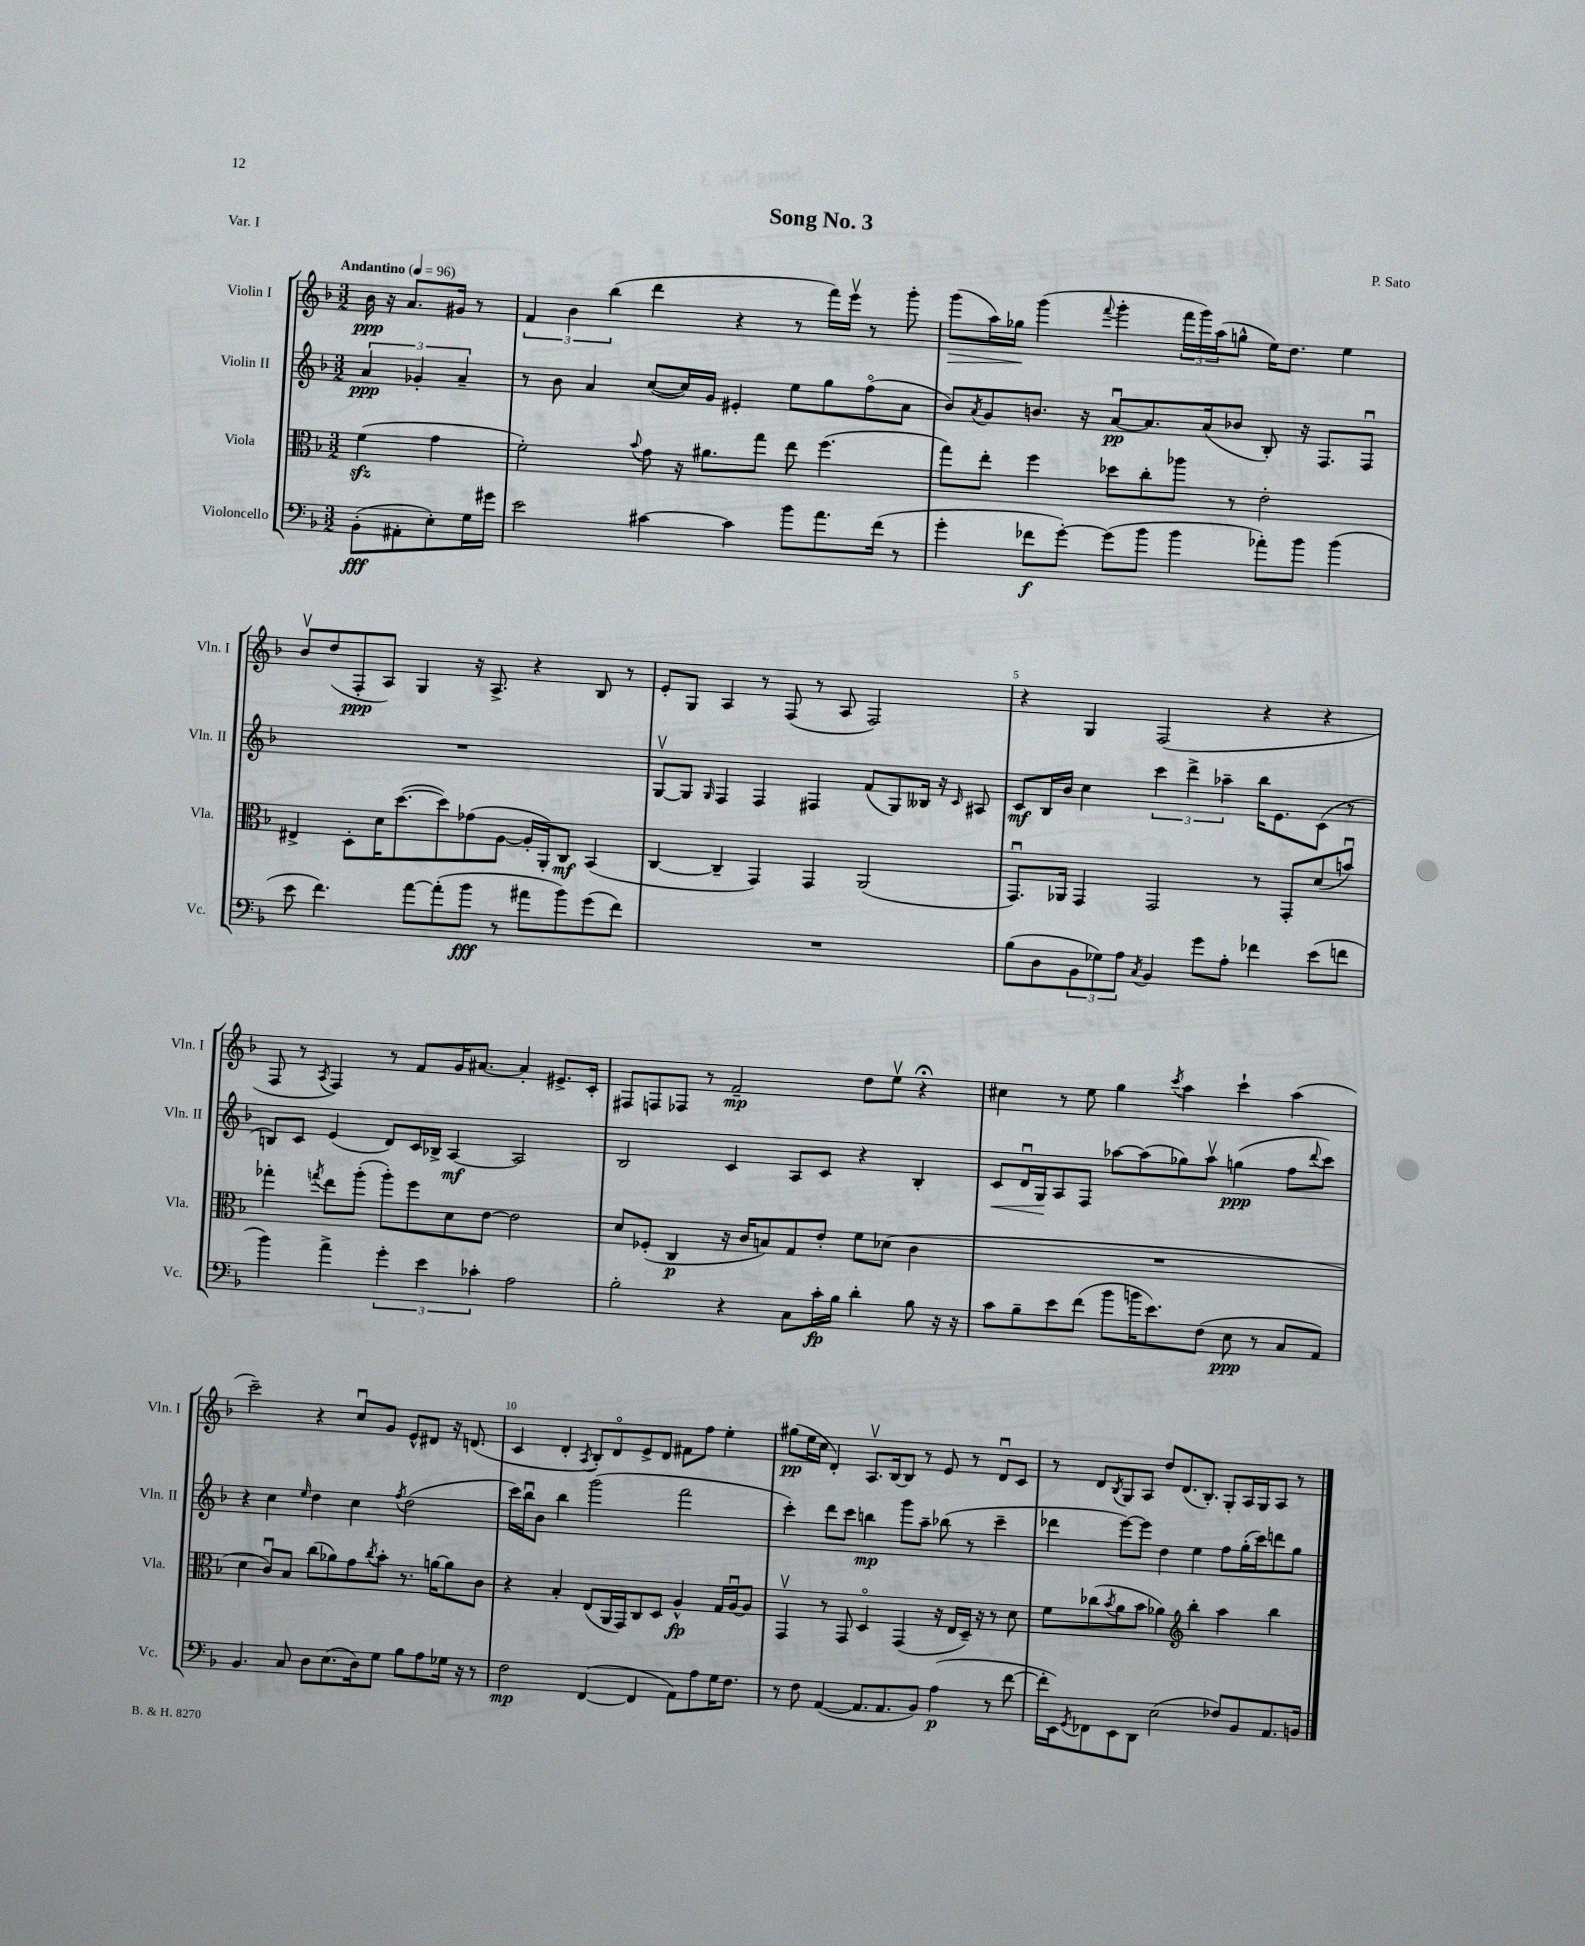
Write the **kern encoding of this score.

**kern	**dynam	**kern	**dynam	**kern	**dynam	**kern	**dynam
*part4	*part4	*part3	*part3	*part2	*part2	*part1	*part1
*staff4	*staff4	*staff3	*staff3	*staff2	*staff2	*staff1	*staff1
*I"Violoncello	*	*I"Viola	*	*I"Violin II	*	*I"Violin I	*
*I'Vc.	*	*I'Vla.	*	*I'Vln. II	*	*I'Vln. I	*
*clefF4	*	*clefC3	*	*clefG2	*	*clefG2	*
*k[b-]	*	*k[b-]	*	*k[b-]	*	*k[b-]	*
*M3/2	*	*M3/2	*	*M3/2	*	*M3/2	*
*MM96	*	*MM96	*	*MM96	*	*MM96	*
=	=	=	=	=	=	=	=
!	!	!	!	!	!	!LO:TX:a:B:t=Andantino	!
(8BB-'\L	fff	(4fzz\	.	6a/	ppp	16b-\	ppp
.	.	.	.	.	.	16r	.
8AA#X'\	.	.	.	.	.	8.a/L	.
.	.	.	.	6g-X'/	.	.	.
8E'\)	.	4g\	.	.	.	.	.
.	.	.	.	.	.	16g#X/Jk	.
.	.	.	.	6a~/	.	.	.
16G\L	.	.	.	.	.	8r	.
16g#X\JJ	.	.	.	.	.	.	.
=1	=1	=1	=1	=1	=1	=1	=1
2e\	.	2f'\)	.	8r	.	6f/	.
.	.	.	.	8b-\	.	.	.
.	.	.	.	.	.	6b-\	.
.	.	.	.	4a/	.	.	.
.	.	.	.	.	.	(6bb-\	.
.	.	8qqb-/	.	.	.	.	.
[4c#X\	.	8g\	.	([8cc/L	.	4ddd\	.
.	.	16r	.	16cc/L])	.	.	.
.	.	8.a#X\L	.	16g/JJ	.	.	.
4c#\]	.	.	.	4e#X'/	.	4r	.
.	.	8gg\J	.	.	.	.	.
8b-\L	.	8ee\	.	8ee\L	.	8r	.
8.a\	.	(4.ff\	.	8gg\	.	16fff\LL)	.
.	.	.	.	.	.	16eeev\JJ	.
.	.	.	.	(8ff\	.	8r	.
(16f\Jk	.	.	.	.	.	.	.
8r	.	.	.	8a\J	.	8ggg'\	.
=2	=2	=2	=2	=2	=2	=2	=2
!	!	!	!	!	!	!	!LO:HP:b
4g'\	.	8gg\L)	.	8b-/L)	.	(8ggg\L	>
.	.	.	.	8qa/	.	.	.
.	.	8ee'\J	.	8g/	.	16aa\L)	.
.	.	.	.	.	.	16gg-X\JJ	.
8f-X\L	f	4ff\	.	8.bn/J	.	(4ggg\	]
[8g'\J)	.	.	.	.	.	.	.
.	.	.	.	16r	.	.	.
.	.	.	.	.	.	8qqfff/	.
(8g\L]	.	8dd-X\L	.	[8au/L	pp	4ggg'\	.
8b-\J	.	8cc'\	.	8.a/]	.	.	.
4b-\	.	8aa-X\J	.	.	.	24fff\LL	.
.	.	.	.	.	.	24ggg\)	.
.	.	.	.	(16a/k	.	.	.
.	.	.	.	.	.	(24aa\J	.
.	.	8r	.	8b-X/J	.	8ggn^^\J	.
8a-X'\L)	.	2e'\	.	8B-'/)	.	16ee\KL)	.
.	.	.	.	.	.	8.dd\J	.
8b-\J	.	.	.	16r	.	.	.
.	.	.	.	8.F/L	.	.	.
(4b-\	.	.	.	.	.	4ee\	.
.	.	.	.	8Fu/J	.	.	.
!!LO:LB:g=z
=3	=3	=3	=3	=3	=3	=3	=3
8e\	.	4E#X^/	.	1.r	.	8b-v/L	.
4.f\)	.	.	.	.	.	(8dd/	.
.	.	8D'\L	.	.	.	8F'/	ppp
.	.	16d\K	.	.	.	8A/J)	.
.	.	([8.dd\	.	.	.	.	.
[8a\L	.	.	.	.	.	4G/	.
(8a'\]	.	8dd\])	.	.	.	.	.
8b-\J	fff	(8g-X\	.	.	.	16r	.
.	.	.	.	.	.	8.A^/	.
8r	.	[8A\J	.	.	.	.	.
8a#X\L	.	16A'/LL]	.	.	.	4r	.
.	.	16AA'/J)	.	.	.	.	.
8b-\)	.	8C/J	mf	.	.	.	.
(8g\	.	(4BB-/	.	.	.	8B-/	.
8f\J)	.	.	.	.	.	8r	.
=4	=4	=4	=4	=4	=4	=4	=4
1.r	.	[4C/	.	[8Gv/L	.	8e'/L	.
.	.	.	.	8G/J]	.	8G/J	.
.	.	.	.	16qqG/	.	.	.
.	.	4C~/]	.	4F/	.	4A/	.
.	.	4GG/)	.	4F/	.	8r	.
.	.	.	.	.	.	(8F/	.
.	.	4GG/	.	4F#X/	.	8r	.
.	.	.	.	.	.	8A/	.
.	.	(2AA/	.	(8f/L	.	2F/)	.
.	.	.	.	8G/)	.	.	.
.	.	.	.	16B--X/Jk	.	.	.
.	.	.	.	16r	.	.	.
.	.	.	.	16qqc/	.	.	.
.	.	.	.	8A#X/	.	.	.
=5	=5	=5	=5	=5	=5	=5	=5
(8B-\L	.	8.GGu/L)	.	8c/L	mf	4r	.
8D\	.	.	.	16B-/L	.	.	.
.	.	16AA-X/Jk	.	16b-/JJ	.	.	.
12BB-\	.	4GG/	.	4cc\	.	4G/	.
12G-X\)	.	.	.	.	.	.	.
12A\J	.	.	.	.	.	.	.
8qC/	.	.	.	.	.	.	.
4BB-/	.	2GG/	.	6ccc\	.	(2F/	.
.	.	.	.	6ddd^\	.	.	.
8g\L	.	.	.	.	.	.	.
.	.	.	.	6aa-X~\	.	.	.
8A'\J	.	.	.	.	.	.	.
4f-X\	.	8r	.	16bb-\KL	.	4r	.
.	.	.	.	8.e\	.	.	.
.	.	8GG'/L	.	.	.	.	.
(8e\L	.	(8d/	.	(8c\J	.	4r	.
8fn\J	.	8bnu/J)	.	8r	.	.	.
!!LO:LB:g=z
=6	=6	=6	=6	=6	=6	=6	=6
4b-\)	.	4gg-X'\	.	8Bn/L)	.	8F/	.
.	.	.	.	8c/J	.	8r	.
.	.	8qggn/	.	.	.	8qA/	.
4a^\	.	8ee\L	.	(4e/	.	4F/)	.
.	.	(8aa'\J	.	.	.	.	.
6g'\	.	8aa'\L)	.	8d/L)	.	8r	.
.	.	8ff\	.	16c/L	.	8f/L	.
6e\	.	.	.	.	.	.	.
.	.	.	.	16B-X^/JJ	.	.	.
.	.	8d\	.	[4A/	mf	16g/K	.
.	.	.	.	.	.	[8.a#X/J	.
6c-X'\	.	.	.	.	.	.	.
.	.	[8e\J	.	.	.	.	.
2A\	.	2e\]	.	2A/]	.	4a#'/]	.
.	.	.	.	.	.	8.e#X^/L	.
.	.	.	.	.	.	16c'/Jk	.
=7	=7	=7	=7	=7	=7	=7	=7
2B-'\	.	8d/L	.	2B-/	.	8F#X/L	.
.	.	(8F-X'/J	.	.	.	8Fn/	.
.	.	4C/	p	.	.	8F-X/J	.
.	.	.	.	.	.	8r	.
4r	.	16r	.	4c/	.	2f~/	mp
.	.	16c/KL	.	.	.	.	.
.	.	8Bn/)	.	.	.	.	.
8C\L	.	8G/	.	8A/L	.	.	.
16c'\L	fp	8e'/J	.	8c/J	.	.	.
16B-\JJ	.	.	.	.	.	.	.
4d'\	.	8f\L	.	4r	.	8dd\L	.
.	.	(8d-X\J	.	.	.	8eev\J	.
8B-\	.	4c\	.	4B-'/	.	4r;<	.
16r	.	.	.	.	.	.	.
16r	.	.	.	.	.	.	.
=8	=8	=8	=8	=8	=8	=8	=8
!	!	!	!	!	!LO:HP:b	!	!
8c\L	.	1.r	.	8c/L	<	4cc#X\	.
8B-~\	.	.	.	16du/L	.	.	.
.	.	.	.	16G/J	.	.	.
8e\	.	.	.	8A/	[	8r	.
(8f\J	.	.	.	8F/J	.	8ee\	.
8b-\L	.	.	.	[8aa-X\L	.	4gg\	.
16bn\K	.	.	.	(8aa-\]	.	.	.
8.e\)	.	.	.	.	.	.	.
.	.	.	.	.	.	8qccc/	.
.	.	.	.	8gg-X\)	.	4aa\	.
(8F\J	.	.	.	8aa-v\J	.	.	.
8E\	ppp	.	.	(4ggn\	ppp	4ccc`\	.
8r	.	.	.	.	.	.	.
8C/L	.	.	.	8ff\L	.	(4aa\	.
.	.	.	.	8qqddd/	.	.	.
8AA/J)	.	.	.	8ccc\J)	.	.	.
!!LO:LB:g=z
=9	=9	=9	=9	=9	=9	=9	=9
4.BB-/	.	4d\	.	4r	.	2ccc~\)	.
.	.	8cu/L)	.	4cc\	.	.	.
8C/	.	8B-/J	.	.	.	.	.
.	.	.	.	16qqee/	.	.	.
8D\L	.	(8cc\L	.	4dd\	.	4r	.
(8.E\	.	8a-X\)	.	.	.	.	.
.	.	8g\	.	4cc\	.	8ccu/L	.
16D\k)	.	.	.	.	.	.	.
.	.	8qcc/	.	.	.	.	.
8G\J	.	8b-'\J	.	.	.	8g/J	.
.	.	.	.	8qff/	.	.	.
8B-\L	.	8.r	.	(2dd\	.	8e^^/L	.
8A\	.	.	.	.	.	8d#X/J	.
.	.	[16an\KL	.	.	.	.	.
16G-X\Jk	.	8a\]	.	.	.	16r	.
16r	.	.	.	.	.	(8.dn/	.
8r	.	8c\J	.	.	.	.	.
=10	=10	=10	=10	=10	=10	=10	=10
2F\	mp	4r	.	16ccc\LL)	.	4c/	.
.	.	.	.	16bb-u\J	.	.	.
.	.	.	.	8b-\J	.	.	.
.	.	4B-'/	.	4bb-\	.	4d'/	.
.	.	.	.	.	.	8qA/	.
([4FF/	.	(8E/L	.	(2ggg\	.	8B-'/L)	.
.	.	16AA/L	.	.	.	8d/	.
.	.	16GG/J)	.	.	.	.	.
4FF/]	.	8C/	.	.	.	8e^/	.
.	.	8D/J	.	.	.	8d/J	.
8AA\L)	.	4A^^/	fp	2fff\	.	8f#X\L	.
8A\	.	.	.	.	.	8ff\J	.
16G\K	.	16G/LL	.	.	.	4ee'\	.
8.F\J	.	[16Au/J	.	.	.	.	.
.	.	8A/J]	.	.	.	.	.
=11	=11	=11	=11	=11	=11	=11	=11
8r	.	4GGv/	.	4ccc'\)	.	(8gg#X\L	pp
8F\	.	.	.	.	.	16ee\L	.
.	.	.	.	.	.	16cc\JJ	.
([4AA/	.	8r	.	8ddd\L	.	4d'/)	.
.	.	8GG/	.	8ccc\J	.	.	.
8.AA/L]	.	4D/	.	4bbn\	mp	8.Av/L	.
8.AA/	.	.	.	.	.	[16B-/k	.
.	.	(4GG/	.	8ggg\L	.	8B-/J]	.
8BB-/J)	.	.	.	8aa~\J	.	8r	.
(4A\	p	16r	.	(8bb-X\	.	8e/	.
.	.	16E/LL	.	.	.	.	.
.	.	16D~/JJ)	.	8r	.	8r	.
.	.	16r	.	.	.	.	.
8r	.	8r	.	4ccc~\	.	8du/L	.
[8f\	.	8d\	.	.	.	8c/J	.
=12	=12	=12	=12	=12	=12	=12	=12
16f'\LL]	.	8f\L	.	4ddd-X\	.	8r	.
16EE\J)	.	.	.	.	.	.	.
8qGG/	.	.	.	.	.	.	.
8FF-X\	.	(8cc-X\	.	.	.	8d/L	.
.	.	8qb-/	.	.	.	8qB-/	.
8EE\	.	8a\	.	[8eee\L)	.	8G/	.
8DD\J	.	8b-\J	.	8eee\J]	.	8A/J	.
(2E\	.	4a-X\)	.	4dd\	.	8dd/L	.
.	.	.	.	.	.	(8.d/	.
*	*	*clefG2	*	*	*	*	*
.	.	4bb-'\	.	4ee\	.	.	.
.	.	.	.	.	.	8.B-'/J)	.
8F-X/L)	.	4aa\	.	8ff\L	.	8G'/L	.
8BB-/	.	.	.	(16gg'\L	.	16A/L	.
.	.	.	.	16ccc\J)	.	16G/J	.
8.AA/	.	4bb-\	.	8dddn\	.	8A/J	.
.	.	.	.	8gg\J	.	8r	.
16BBn/Jk	.	.	.	.	.	.	.
==	==	==	==	==	==	==	==
*-	*-	*-	*-	*-	*-	*-	*-
